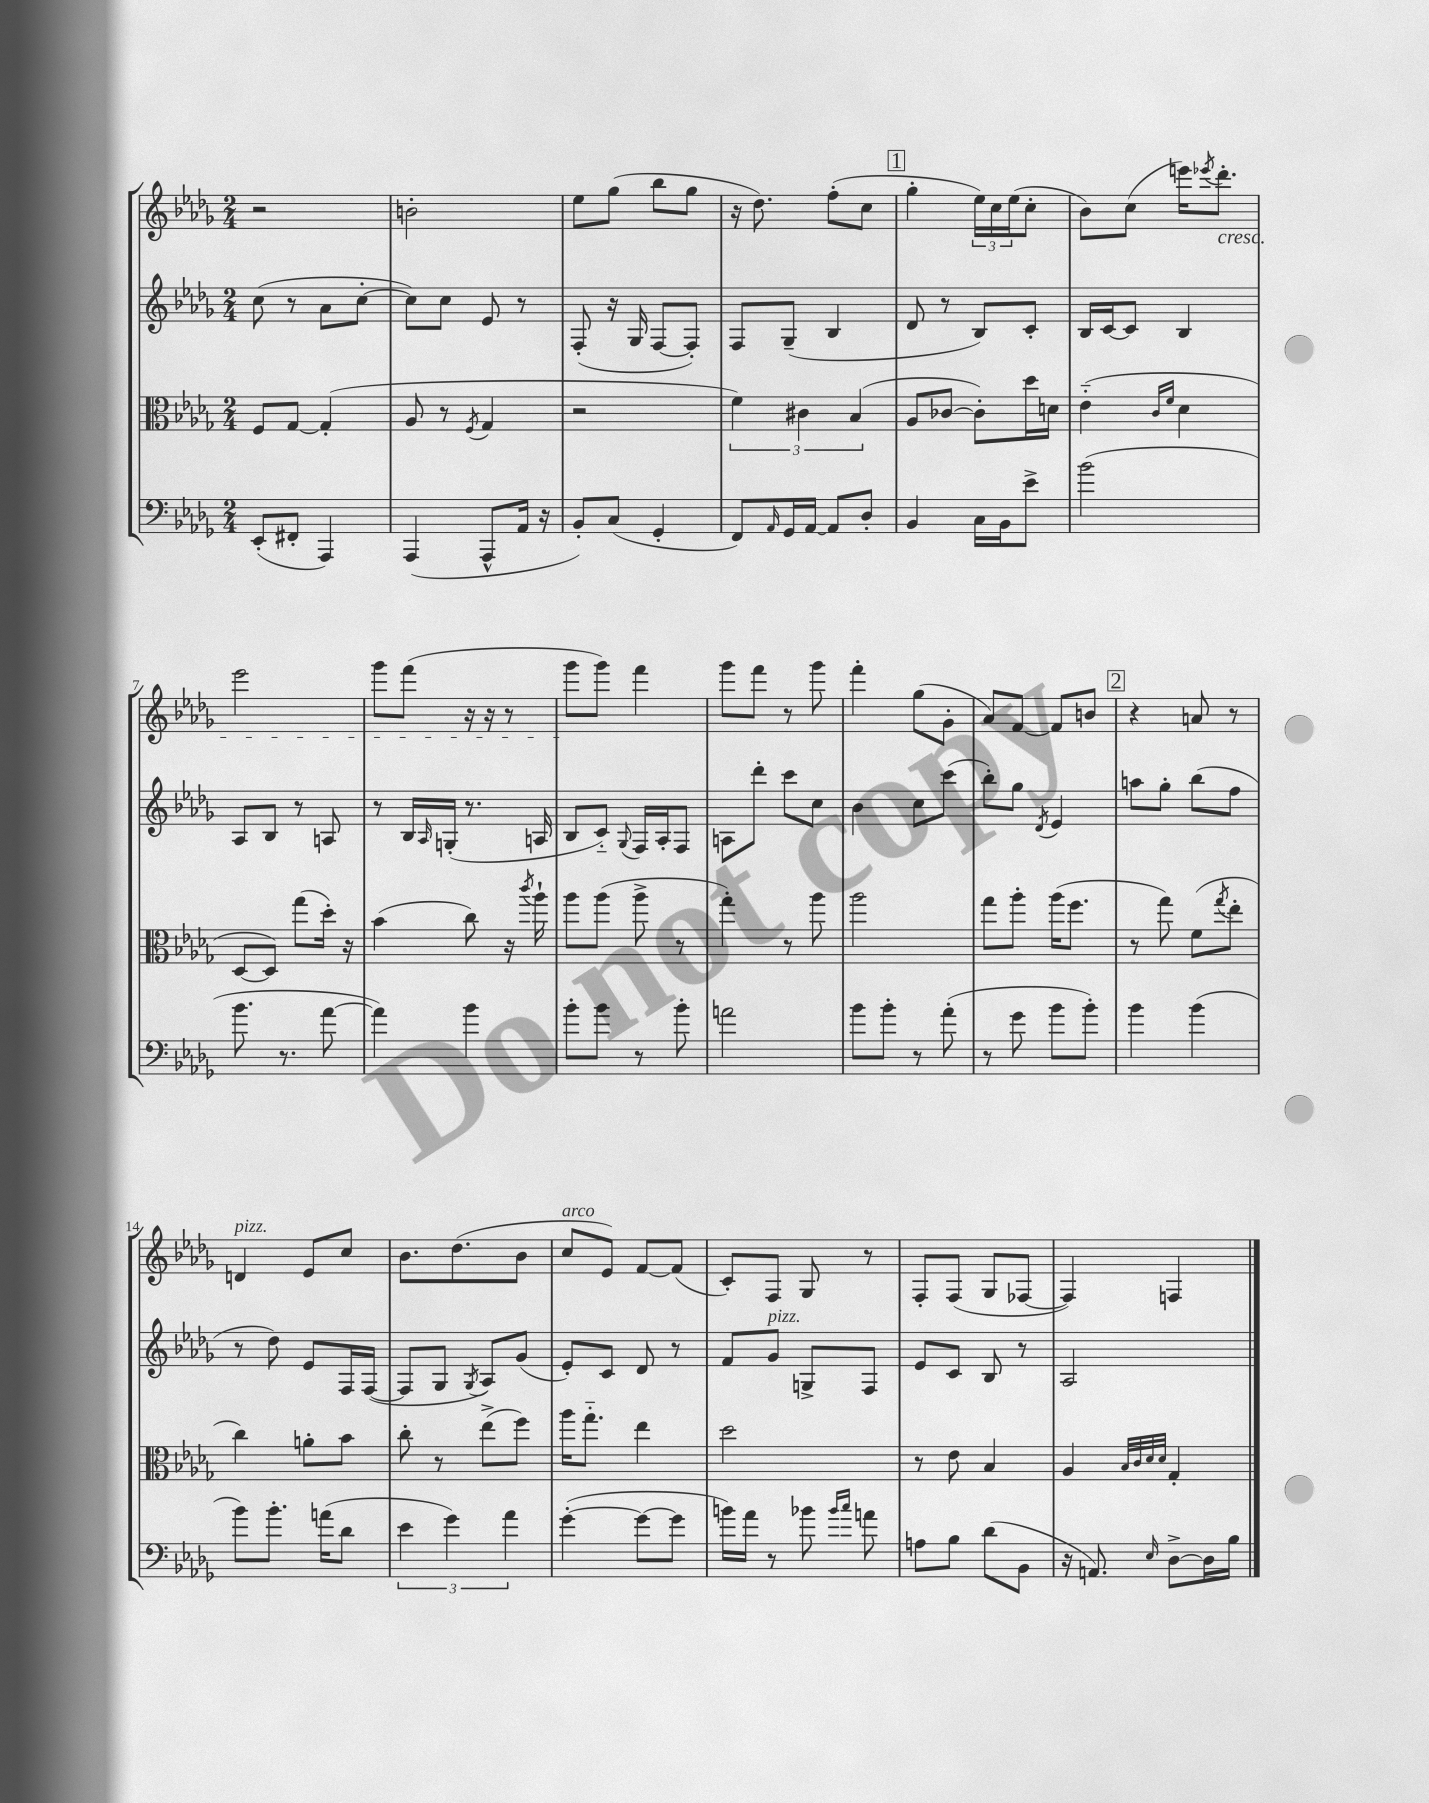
<<
\new StaffGroup <<
\new Staff = "s0" {
    \clef treble \key des \major \numericTimeSignature \time 2/4
    r2 |
    b'2-. |
    ees''8 ges''8( bes''8 ges''8 |
    r16 des''8.) f''8-.( c''8 |
    \mark \markup { \box "1" } ges''4-. \tuplet 3/2 { ees''16) c''16 ees''16( } c''8-. |
    bes'8) c''8( e'''16) \acciaccatura { ees'''8 } des'''8.-.\cresc |
    ees'''2 |
    ges'''8 f'''8( r16 r16 r8 |
    ges'''8\! ges'''8) f'''4 |
    ges'''8 f'''8 r8 ges'''8 |
    f'''4-. ges''8( ges'8-. |
    aes'8) f'8~ f'8 b'8 |
    \mark \markup { \box "2" } r4 a'8 r8 |
    d'4^\markup { \italic "pizz." } ees'8 c''8 |
    bes'8. des''8.( bes'8 |
    c''8^\markup { \italic "arco" } ees'8) f'8~ f'8( |
    c'8-.) f8 ges8 r8 |
    f8-. f8( ges8 fes8~ |
    fes4) f4 \bar "|." |
}
\new Staff = "s1" {
    \clef treble \key des \major \numericTimeSignature \time 2/4
    c''8( r8 aes'8 c''8~-. |
    c''8) c''8 ees'8 r8 |
    f8-.( r16 ges16 f8~ f8-.) |
    f8 ges8--( bes4 |
    \mark \markup { \box "1" } des'8 r8 bes8) c'8-. |
    bes16 c'16~ c'8 bes4 |
    aes8 bes8 r8 a8 |
    r8 bes16 \grace { aes16 } g16-.( r8. a16 |
    bes8 c'8-_) \appoggiatura { ges8 } f16 aes16-. f8 |
    a8 des'''8-. c'''8 c''8 |
    bes'4 c''8 c'''8( |
    bes''8-.) ges''8 \acciaccatura { des'8 } ees'4 |
    \mark \markup { \box "2" } a''8 ges''8-. bes''8( f''8 |
    r8 des''8) ees'8 f16 f16~( |
    f8 ges8 \acciaccatura { ges8 } aes8) ges'8( |
    ees'8-.) c'8 des'8 r8 |
    f'8 ges'8^\markup { \italic "pizz." } g8-> f8 |
    ees'8 c'8 bes8 r8 |
    aes2 \bar "|." |
}
\new Staff = "s2" {
    \clef alto \key des \major \numericTimeSignature \time 2/4
    f8 ges8~ ges4-.( |
    aes8 r8 \acciaccatura { f8 } ges4 |
    r2 |
    \tuplet 3/2 { f'4) cis'4 bes4( } |
    \mark \markup { \box "1" } aes8 ces'8~ ces'8-.) des''16 d'16 |
    ees'4-_( \grace { c'16 f'16 } des'4 |
    des8~ des8) ges''8( des''16-.) r16 |
    bes'4( c''8) r16 \acciaccatura { c'''8 } aes''16-! |
    aes''8 aes''8( aes''8-> r8 |
    ges''4-.) r8 aes''8 |
    aes''2 |
    ges''8 aes''8-. aes''16( f''8. |
    \mark \markup { \box "2" } r8 ges''8) f'8( \acciaccatura { ges''8 } ees''8-. |
    c''4) a'8-. bes'8 |
    c''8-. r8 ees''8->( f''8) |
    aes''16 ges''8.-_ ees''4 |
    des''2 |
    r8 ees'8 bes4 |
    aes4 \grace { bes32 c'32 des'32 des'32 } ges4-. \bar "|." |
}
\new Staff = "s3" {
    \clef bass \key des \major \numericTimeSignature \time 2/4
    ees,8-.( fis,8-. aes,,4) |
    aes,,4( aes,,8-^ aes,16 r16 |
    bes,8-.) c8( ges,4-. |
    f,8) \grace { aes,16 } ges,16 aes,16~ aes,8 des8-. |
    \mark \markup { \box "1" } bes,4 c16 bes,16 ees'8-> |
    bes'2( |
    bes'8. r8. aes'8~ |
    aes'4) bes'4 |
    bes'8-. bes'8 r8 bes'8-. |
    a'2 |
    bes'8 bes'8-. r8 aes'8-.( |
    r8 ges'8 bes'8 bes'8-.) |
    \mark \markup { \box "2" } bes'4 bes'4( |
    bes'8) bes'8.-. a'16( des'8 |
    \tuplet 3/2 { ees'4 ges'4) aes'4 } |
    ges'4~-.( ges'8~ ges'8 |
    b'16) aes'16 r8 bes'8 \grace { bes'16 c''16 } a'8 |
    a8 bes8 des'8( bes,8 |
    r16 a,8.) \grace { ees16 } des8~-> des16 bes16 \bar "|." |
}
>>
>>
